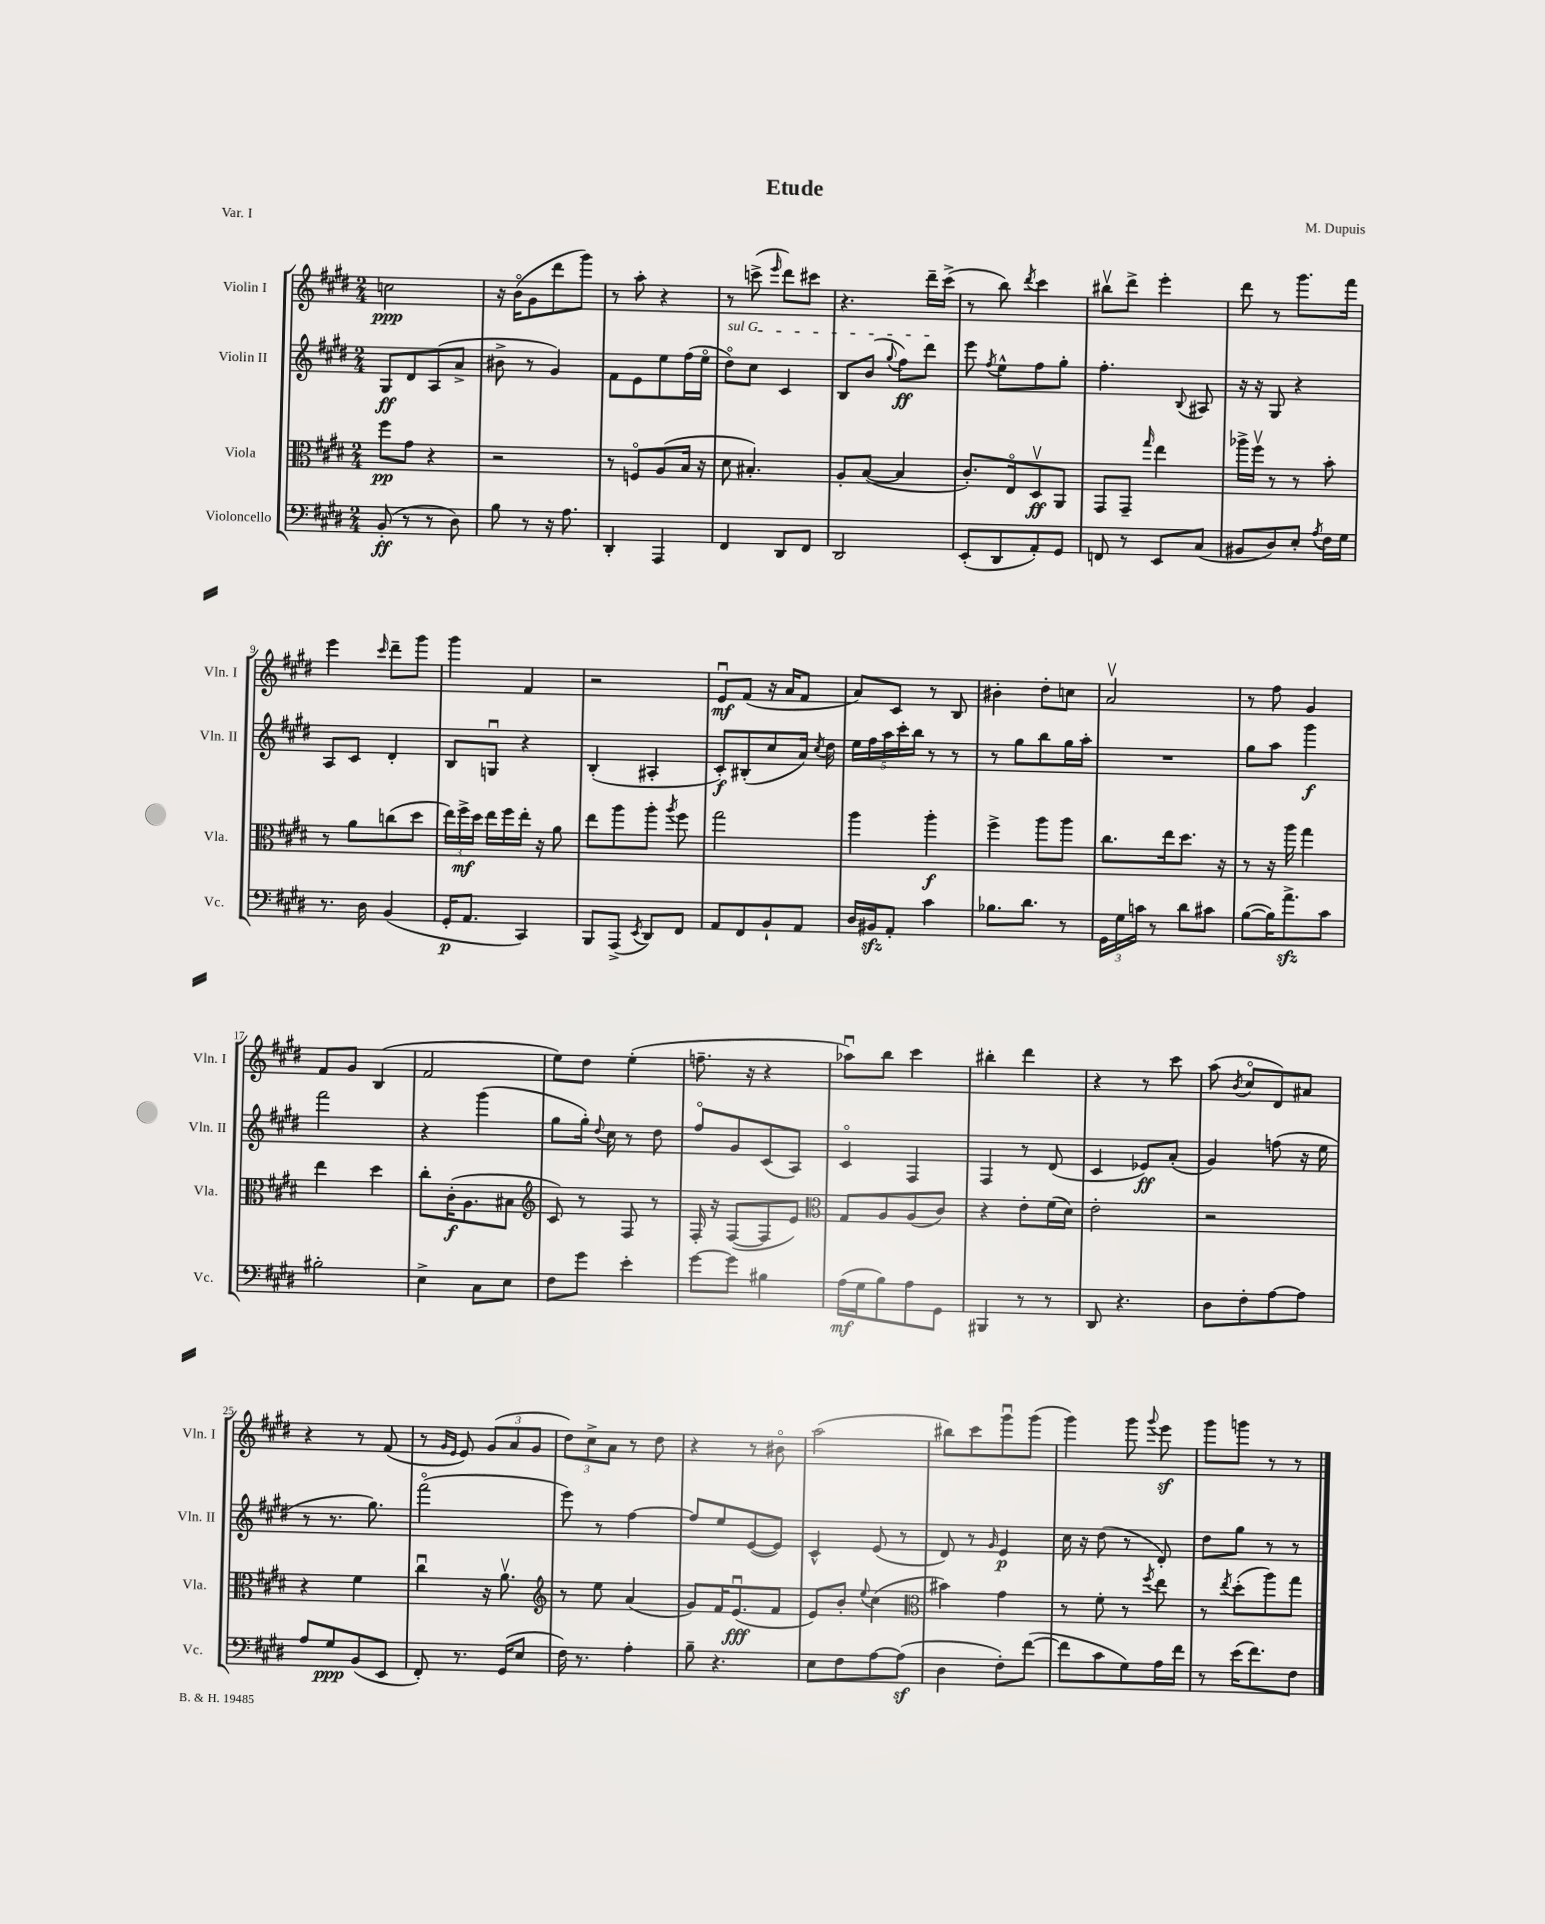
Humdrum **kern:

**kern	**kern	**kern	**kern
*staff4	*staff3	*staff2	*staff1
*clefF4	*clefC3	*clefG2	*clefG2
*k[f#c#g#d#]	*k[f#c#g#d#]	*k[f#c#g#d#]	*k[f#c#g#d#]
*M2/4	*M2/4	*M2/4	*M2/4
(8BB'	8ff#	8G#	2cc
8r	8g#	8d#	.
8r	4r	(8A	.
8D#)	.	8a^	.
=	=	=	=
8B	2r	8b#^	16r
.	.	.	(16bo
8r	.	8r	8g#
16r	.	4g#)	8ddd#
8.A	.	.	.
.	.	.	8ggg#)
=	=	=	=
4DD#'	8r	8f#	8r
.	8Fo	8e	8aa'
4AAA	(8A	8ee	4r
.	16B	(16ff#	.
.	16r	16eeo	.
=	=	=	=
4FF#	8d#	8dd#o)	8r
.	4.B#')	8cc#	(8ccc^
.	.	.	16qqeee
8DD#	.	4c#	8ddd#)
8FF#	.	.	8ccc#
=	=	=	=
2DD#	8A'	8B	4.r
.	([8B	(8b	.
.	.	8qqgg#	.
.	4B]	8ff#)	.
.	.	8ddd#	16ddd#~
.	.	.	(16ccc#^
=	=	=	=
(8EE'	8.c#')	8eee	8r
.	.	8qff#	.
8DD#	.	8ee^^	8bb)
.	16Eo	.	.
.	.	.	8qddd#
8AA')	8D#v	8ff#	4ccc#
8GG#	8AA	8gg#'	.
=	=	=	=
8FF	8GG#	4.ff#'	8bb#v
8r	8GG#~	.	8ddd#^
.	16qqgg#	.	.
8EE	4ee	.	4eee'
.	.	8qqB	.
(8C#	.	8A#	.
=	=	=	=
8BB#	16aa-^	16r	8ddd#
.	16ff#v	16r	.
8D#)	8r	8G#	8r
8E'	8r	4r	8.ggg#
8qA	.	.	.
16F#	8b'	.	.
16G#	.	.	16fff#
=	=	=	=
8.r	8r	8A	4eee
.	8a	8c#	.
16D#	.	.	.
.	.	.	16qqccc#
(4BB	(8cc	4d#'	8ddd#~
.	8dd#	.	8ggg#
=	=	=	=
16GG#'	24ee)	8B	4ggg#
.	24ff#^	.	.
8.AA	.	.	.
.	24dd#	.	.
.	16ee	8Gu	.
.	16ff#	.	.
4CC#)	16ee'	4r	4f#
.	16r	.	.
.	8a	.	.
=	=	=	=
8BBB	8ee	(4B'	2r
(8AAA^	8aa	.	.
8qEE	.	.	.
8DD#)	8aa'	4A#'	.
.	8qaa	.	.
8FF#	8ff#	.	.
=	=	=	=
8AA	2gg#	8c#')	8eu
8FF#	.	(8B#'	(8f#
8BB`	.	8cc#	16r
.	.	.	16a
8AA	.	16a)	8f#
.	.	8qcc#	.
.	.	16dd#	.
=	=	=	=
16D#	4aa	20ee	8a)
.	.	20ff#	.
16BB#	.	.	.
.	.	20aa	.
8AA'	.	.	8c#
.	.	20ccc#'	.
.	.	20bb	.
4c#	4aa'	8r	8r
.	.	8r	8B
=	=	=	=
8.B-	4ff#^	8r	4b#'
.	.	8gg#	.
8.d#	.	.	.
.	8aa	8bb	8dd#'
8r	8aa	16gg#	8cc
.	.	16aa'	.
=	=	=	=
24GG#	8.cc#	2r	2av
24G#	.	.	.
24c	.	.	.
8r	.	.	.
.	16ee	.	.
8d#	8.dd#	.	.
8c#	.	.	.
.	16r	.	.
=	=	=	=
([8B	8r	8gg#	8r
16B])	16r	8aa	8ff#
8.a^	16aa	.	.
.	4gg#	4ggg#	4g#
8c#	.	.	.
=	=	=	=
2B#'	4ee	2fff#	8f#
.	.	.	8g#
.	4dd#	.	(4B
=	=	=	=
4E^	8cc#'	4r	2f#
.	(16c#'	.	.
.	8.A	.	.
8C#	.	(4ggg#	.
8E	8B#	.	.
=	=	=	=
*	*clefG2	*	*
8F#	8c#)	8gg#	8ee)
8g#	8r	16gg#')	8dd#
.	.	8qqdd#	.
.	.	16cc#	.
4e'	8F#	8r	(4ee'
.	8r	8dd#	.
=	=	=	=
[8g#	16F#'	8ff#o	8.ff~
.	16r	.	.
8g#]	([8F#	8g#	.
.	.	.	16r
4B#	8F#]	(8c#	4r
.	8e)	8A)	.
=	=	=	=
*	*clefC3	*	*
(16A	8G#	4c#o	8aa-u)
16G#	.	.	.
8B)	8A	.	8bb
8A	(8A	4F#	4ccc#
8GG#	8c#)	.	.
=	=	=	=
4BBB#	4r	4F#	4bb#'
8r	8e'	8r	4ddd#
8r	(16f#	(8d#	.
.	16d#)	.	.
=	=	=	=
8DD#	2e'	4c#	4r
4.r	.	.	.
.	.	8e-)	8r
.	.	(8a'	8ccc#
=	=	=	=
8D#	2r	4g#)	(8aa
.	.	.	8qb
8F#'	.	.	8cc#o
[8A	.	(8ff	8d#)
8A]	.	16r	8a#
.	.	16ee	.
=	=	=	=
8A	4r	8r	4r
8G#	.	8.r	.
(8BB	4f#	.	8r
.	.	8.gg#)	.
8EE	.	.	(8f#
=	=	=	=
8FF#')	4cc#u	(2fff#o	8r
.	.	.	16qqg#
.	.	.	16qqe
8.r	.	.	8e)
.	16r	.	(12g#
(16GG#	8.av	.	.
.	.	.	12a
8E	.	.	.
.	.	.	12g#
=	=	=	=
*	*clefG2	*	*
16F#)	8r	8eee)	12dd#)
8.r	.	.	.
.	.	.	12cc#^
.	8ee	8r	.
.	.	.	12a
4A'	(4a	[4ff#	8r
.	.	.	8dd#
=	=	=	=
8B~	8g#)	8ff#]	4r
4.r	16f#	8ee	.
.	(8.eu	.	.
.	.	([8e	8r
.	8f#	8e])	8b#o
=	=	=	=
8E	8e)	4c#^^	(2aa
8F#	8b'	.	.
.	8qqee	.	.
[8A	(4cc#	(8e	.
(8A]	.	8r	.
=	=	=	=
*	*clefC3	*	*
4D#	4b#)	8d#)	8bb#)
.	.	8r	8ccc#
.	.	16qqg#	.
8F#')	4g#	4e	8ggg#u
([8f#	.	.	(8ggg#
=	=	=	=
8f#]	8r	16cc#	4ggg#)
.	.	16r	.
8c#	8f#'	(8dd#	.
8G#)	8r	8r	8ggg#
.	8qff#	.	8qqggg#
16A	8ee	8d#')	8eee
16f#	.	.	.
=	=	=	=
8r	8r	8dd#	8ggg#
.	8qee	.	.
(16e	(8dd#'	8gg#	8ggg
8.f#)	.	.	.
.	8aa)	8r	8r
8F#	8gg#	8r	8r
==	==	==	==
*-	*-	*-	*-
